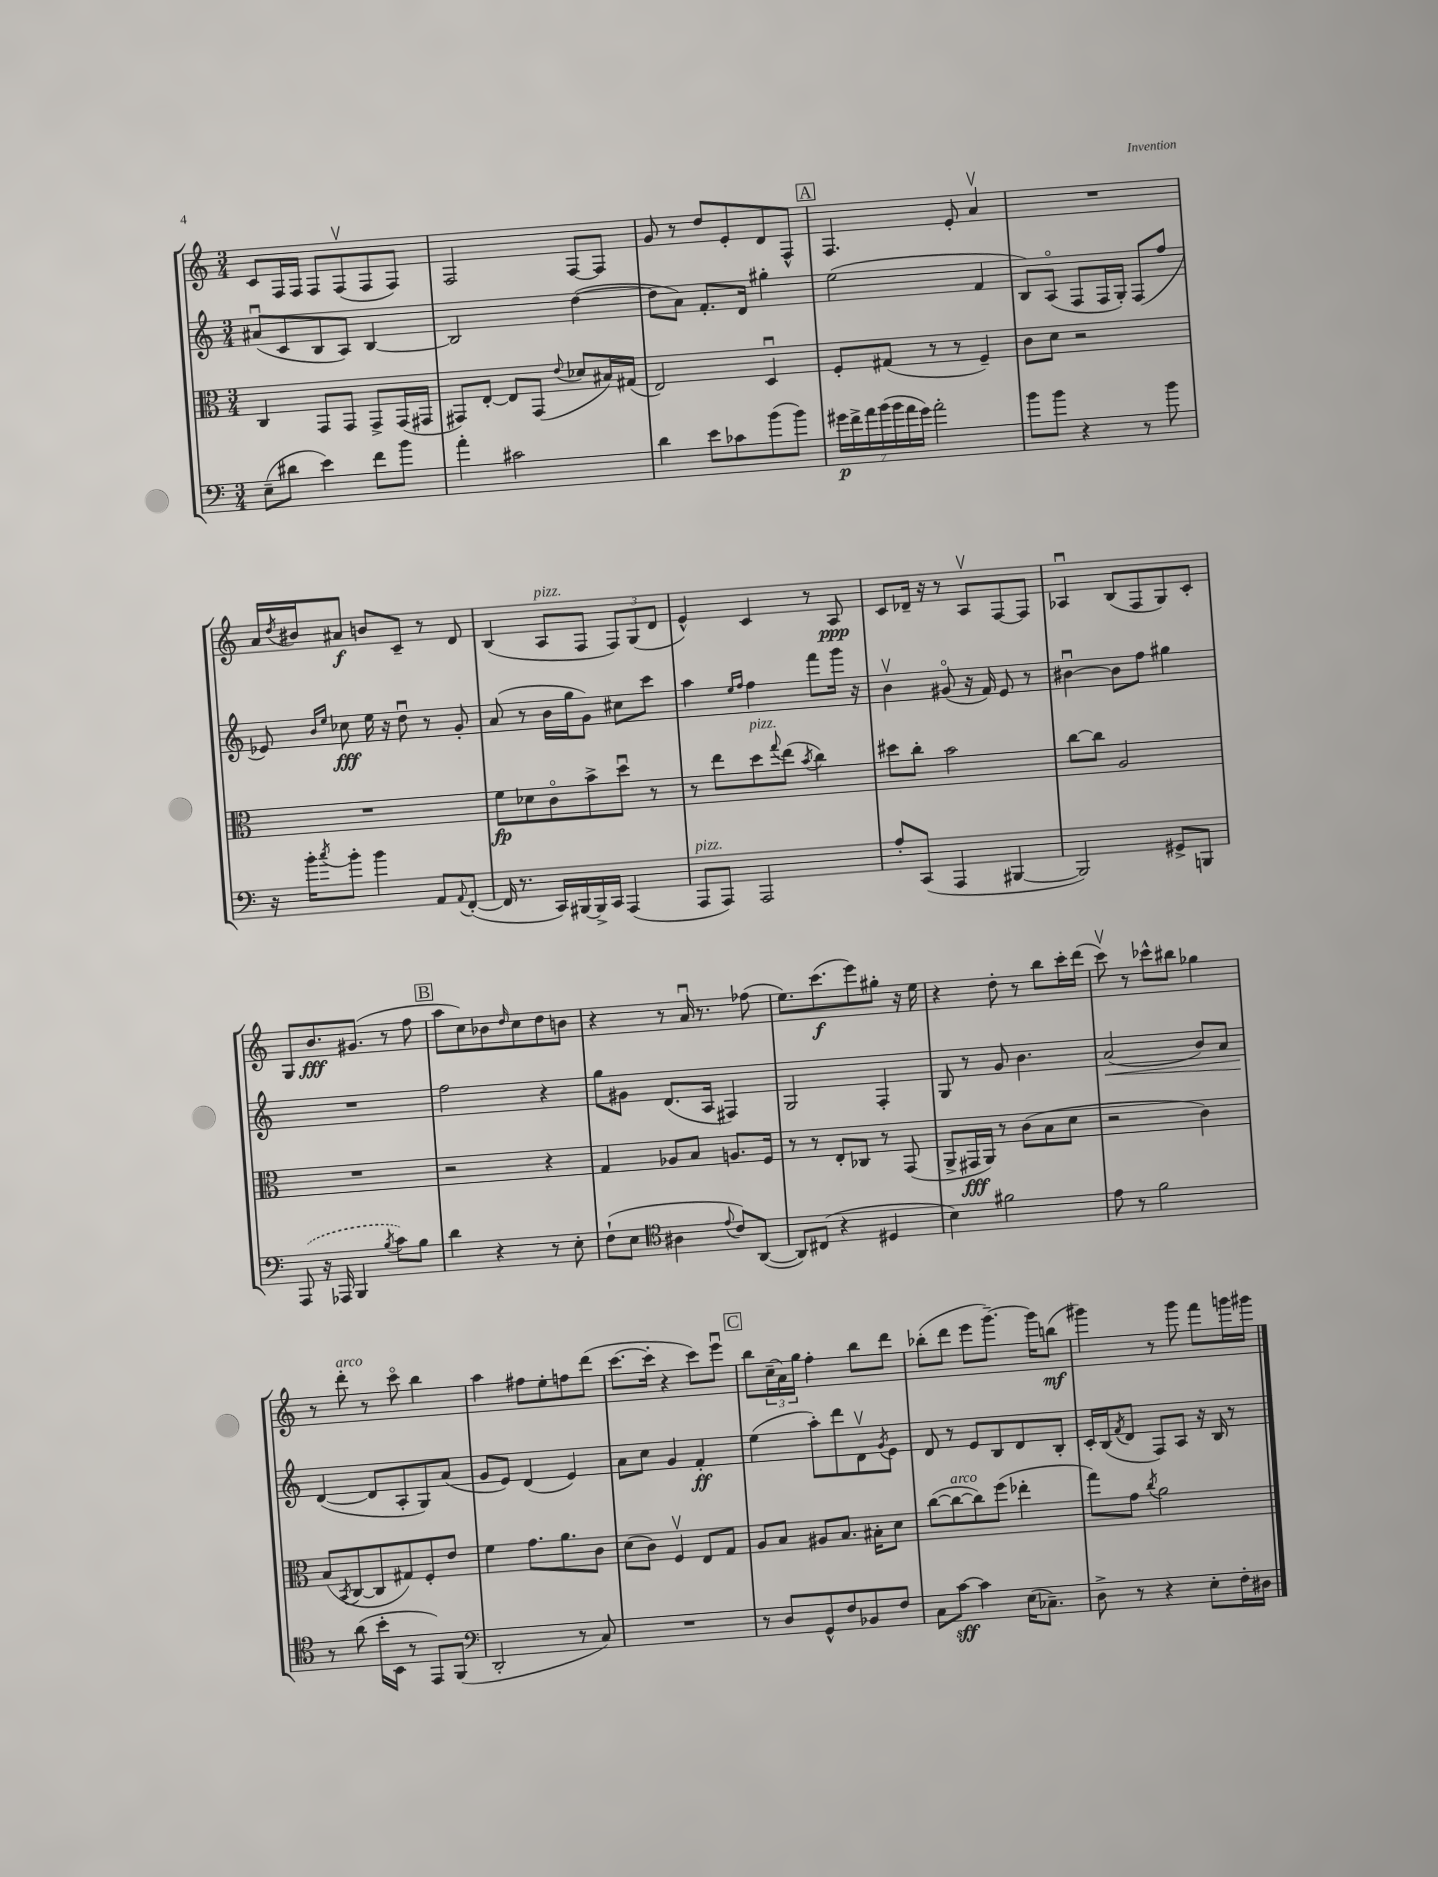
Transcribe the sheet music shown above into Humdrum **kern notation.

**kern	**dynam	**kern	**dynam	**kern	**dynam	**kern	**dynam
*part4	*part4	*part3	*part3	*part2	*part2	*part1	*part1
*staff4	*staff4	*staff3	*staff3	*staff2	*staff2	*staff1	*staff1
*clefF4	*	*clefC3	*	*clefG2	*	*clefG2	*
*k[]	*	*k[]	*	*k[]	*	*k[]	*
*M3/4	*	*M3/4	*	*M3/4	*	*M3/4	*
=2	=2	=2	=2	=2	=2	=2	=2
(8E~\L	.	4C/	.	(8a#Xu/L	.	8c/L	.
8d#X\J	.	.	.	8c/	.	16F/L	.
.	.	.	.	.	.	16F/JJ	.
4e\)	.	8GG/L	.	8B/	.	8F/L	.
.	.	8GG/J	.	8A/J)	.	(8Fv/	.
8f\L	.	8GG^/L	.	[4B/	.	8F/	.
8b\J	.	(16GG/L	.	.	.	8F/J)	.
.	.	16GG#X/JJ	.	.	.	.	.
=3	=3	=3	=3	=3	=3	=3	=3
4a'\	.	8GG#X/L)	.	2B/]	.	2F/	.
.	.	[8E'/J	.	.	.	.	.
2c#X\	.	8E/L]	.	.	.	.	.
.	.	(8GG#/J	.	.	.	.	.
.	.	8qqe/	.	.	.	.	.
.	.	8d-X/L	.	([4dd\	.	[8F/L	.
.	.	16B#X/L)	.	.	.	8F/J]	.
.	.	(16G#X/JJ	.	.	.	.	.
=4	=4	=4	=4	=4	=4	=4	=4
4d\	.	2E/)	.	8dd\L]	.	8g/	.
.	.	.	.	8a\J)	.	8r	.
8e\L	.	.	.	8.f'/L	.	8dd/L	.
8c-X\	.	.	.	.	.	8e'/	.
.	.	.	.	16d/Jk	.	.	.
(8b\	.	4Du/	.	4gg#X'\	.	8d/	.
8b\J)	.	.	.	.	.	8F^^/J	.
!!LO:REH:place=s1:t=A
=5	=5	=5	=5	=5	=5	=5	=5
28g#X\LL	p	8F'/L	.	(2ee\	.	4.F/	.
28f^\	.	.	.	.	.	.	.
28a\	.	.	.	.	.	.	.
(28b\	.	.	.	.	.	.	.
.	.	(8G#X/J	.	.	.	.	.
28b\	.	.	.	.	.	.	.
28a\	.	.	.	.	.	.	.
28g#\JJ)	.	.	.	.	.	.	.
2a'\	.	8r	.	.	.	.	.
.	.	8r	.	.	.	8e'/	.
.	.	4F~/)	.	4f/	.	4av/	.
=6	=6	=6	=6	=6	=6	=6	=6
8b\L	.	8c\L	.	8B/L)	.	2.r	.
8b\J	.	8d\J	.	(8A/J	.	.	.
4r	.	2r	.	8F/L	.	.	.
.	.	.	.	16F/L	.	.	.
.	.	.	.	16G'/JJ)	.	.	.
8r	.	.	.	(8F/L	.	.	.
8b\	.	.	.	8ff/J	.	.	.
!!LO:LB:g=z
=7	=7	=7	=7	=7	=7	=7	=7
16r	.	2.r	.	8e-X/)	.	16a/LL	.
.	.	.	.	.	.	8qdd/	.
16b'\KL	.	.	.	.	.	16b#X/J	.
.	.	.	.	16qqb/LL	.	.	.
8qcc/	.	.	.	16qqee/JJ	.	.	.
8b'\J	.	.	.	8cc-X\	fff	8a#X/J	f
4b\	.	.	.	16ee\	.	8bn/L	.
.	.	.	.	16r	.	.	.
.	.	.	.	8ddu\	.	8c~/J	.
8AA/L	.	.	.	8r	.	8r	.
8qqAA/	.	.	.	.	.	.	.
([8FF'/J	.	.	.	8g'/	.	8d/	.
=8	=8	=8	=8	=8	=8	=8	=8
16FF/]	.	8f\L	fp	(8a/	.	(4B/	.
8.r	.	.	.	.	.	.	.
.	.	8d-X\	.	8r	.	.	.
!	!	!	!	!	!	!LO:TX:a:i:t=pizz.	!
16CC/LL)	.	8c\	.	16b\LL	.	8A/L	.
[16BBB#X/	.	.	.	16gg\J	.	.	.
16BBB#^/]	.	8b^\	.	8g\J)	.	8F/J	.
16CC/JJ	.	.	.	.	.	.	.
(4AAA/	.	8ddu\J	.	8cc#X\L	.	12F/L)	.
.	.	.	.	.	.	(12G/	.
.	.	8r	.	8ccc\J	.	.	.
.	.	.	.	.	.	12d/J	.
=9	=9	=9	=9	=9	=9	=9	=9
!LO:TX:a:i:t=pizz.	!	!	!	!	!	!	!
8AAA/L	.	8r	.	4aa\	.	4e^^/)	.
8AAA/J)	.	8ee\L	.	.	.	.	.
.	.	.	.	16qqee/LL	.	.	.
.	.	.	.	16qqff/JJ	.	.	.
!	!	!LO:TX:a:i:t=pizz.	!	!	!	!	!
2AAA/	.	8dd\	.	4ff\	.	4c/	.
.	.	8qqgg/	.	.	.	.	.
.	.	(8ee\J	.	.	.	.	.
.	.	8qb/	.	.	.	.	.
.	.	4cc\)	.	8fff\L	.	8r	.
.	.	.	.	16ggg\Jk	.	8A/	ppp
.	.	.	.	16r	.	.	.
=10	=10	=10	=10	=10	=10	=10	=10
8A'/L	.	8dd#X\L	.	4bv\	.	8c/L	.
(8CC/J	.	8cc'\J	.	.	.	16d-X~/Jk	.
.	.	.	.	.	.	16r	.
4AAA/	.	2b\	.	(8g#X/	.	8r	.
.	.	.	.	16r	.	8Av/L	.
.	.	.	.	16f/)	.	.	.
[4BBB#X/	.	.	.	8e/	.	[8F/	.
.	.	.	.	8r	.	8F/J]	.
=11	=11	=11	=11	=11	=11	=11	=11
2BBB#/])	.	[8cc\L	.	[4b#Xu\	.	4A-Xu/	.
.	.	8cc\J]	.	.	.	.	.
.	.	2A/	.	8b#\L]	.	(8B/L	.
.	.	.	.	8ff\J	.	8F/	.
8GG#X^/L	.	.	.	4gg#X\	.	8G/)	.
8BBBn/J	.	.	.	.	.	8c'/J	.
!!LO:LB:g=z
=12	=12	=12	=12	=12	=12	=12	=12
(8AAA/	.	2.r	.	2.r	.	8G/L	.
16r	.	.	.	.	.	8.b/	fff
16AAA-X/	.	.	.	.	.	.	.
4BBB/	.	.	.	.	.	.	.
.	.	.	.	.	.	(8.g#X/J	.
8qB/	.	.	.	.	.	.	.
8c\L)	.	.	.	.	.	8r	.
8B\J	.	.	.	.	.	8ff\	.
!!LO:REH:place=s1:t=B
=13	=13	=13	=13	=13	=13	=13	=13
4d\	.	2r	.	2ff\	.	8aa\L	.
.	.	.	.	.	.	8cc\)	.
4r	.	.	.	.	.	8b-X\	.
.	.	.	.	.	.	16qqdd/	.
.	.	.	.	.	.	8cc\	.
8r	.	4r	.	4r	.	8dd\	.
8E'\	.	.	.	.	.	8bn\J	.
=14	=14	=14	=14	=14	=14	=14	=14
(8F`\L	.	4G/	.	8gg\L	.	4r	.
8E\J	.	.	.	8g#X\J	.	.	.
*clefC4	*	*	*	*	*	*	*
4A#X\	.	8A-X/L	.	(8.d/L	.	8r	.
.	.	8B/J	.	.	.	16au/	.
.	.	.	.	16A/Jk	.	8.r	.
8qqe/	.	.	.	.	.	.	.
8c/L)	.	8.An/L	.	4F#X/)	.	.	.
([8AA/J	.	.	.	.	.	(8ff-X\	.
.	.	16F/Jk	.	.	.	.	.
=15	=15	=15	=15	=15	=15	=15	=15
8AA/L])	.	8r	.	2G/	.	8.ee\L)	.
(8C#X/J	.	8r	.	.	.	.	.
.	.	.	.	.	.	(8.ccc\	f
4r	.	8E'/L	.	.	.	.	.
.	.	8C-X/J	.	.	.	8eee\)	.
4D#X/	.	8r	.	4F'/	.	8gg#X'\J	.
.	.	(8GG/	.	.	.	16r	.
.	.	.	.	.	.	16ee\	.
=16	=16	=16	=16	=16	=16	=16	=16
4B\)	.	8AA^/L	.	8G/	.	4r	.
.	.	16GG#X/L	fff	8r	.	.	.
.	.	16AA/JJ)	.	.	.	.	.
2f#X\	.	8r	.	8g/	.	8dd'\	.
.	.	(8c\L	.	4.b\	.	8r	.
.	.	8B\	.	.	.	8bb\L	.
.	.	8d\J	.	.	.	16ccc'\L	.
.	.	.	.	.	.	(16ddd\JJ	.
=17	=17	=17	=17	=17	=17	=17	=17
!	!	!	!	!	!LO:HP:b	!	!
8e\	.	2r	.	(2a/	<	8cccv\)	.
8r	.	.	.	.	.	8r	.
2f\	.	.	.	.	.	8ccc-X^^\L	.
.	.	.	.	.	.	8bb#X\J	.
.	.	4c\)	.	8b/L)	.	4gg-X\	.
.	.	.	.	8a/J	.	.	.
!!LO:LB:g=z
=18	=18	=18	=18	=18	=18	=18	=18
8r	.	(8B/L	.	([4d/	.	8r	.
.	.	8qBB/	.	.	.	.	.
!	!	!	!	!	!	!LO:TX:a:i:t=arco	!
(8a\	.	[8C/	.	.	.	8ddd'\	.
16b'\LL	.	8C/]	.	8d/L]	[	8r	.
16BB\JJ	.	.	.	.	.	.	.
8r	.	8G#X/)	.	8A'/	.	8ccc\	.
8EE/L)	.	8F'/	.	8G/)	.	4bb\	.
(8FF/J	.	8e/J	.	(8a/J	.	.	.
=19	=19	=19	=19	=19	=19	=19	=19
*clefF4	*	*	*	*	*	*	*
2DD'/	.	4f\	.	8g/L	.	4aa\	.
.	.	.	.	8e/J)	.	.	.
.	.	8.g\L	.	(4d/	.	8ff#X\L	.
.	.	.	.	.	.	8ee'\	.
.	.	8.a\	.	.	.	.	.
8r	.	.	.	4e/)	.	8ffn\	.
8C/)	.	8c\J	.	.	.	(8ddd\J	.
=20	=20	=20	=20	=20	=20	=20	=20
2.r	.	(8d\L	.	8a\L	.	[8.ccc\L	.
.	.	8c\J)	.	8cc\J	.	.	.
.	.	.	.	.	.	16ccc'\Jk]	.
.	.	4Fv/	.	4g/	.	4r	.
.	.	8E/L	.	4f'/	ff	8ccc\L)	.
.	.	8G/J	.	.	.	8eeeu\J	.
!!LO:REH:place=s1:t=C
=21	=21	=21	=21	=21	=21	=21	=21
8r	.	8A/L	.	(4ee\	.	8bb\L	.
8D/L	.	8B/J	.	.	.	(24cc~\L	.
.	.	.	.	.	.	24a\)	.
.	.	.	.	.	.	24gg\JJ	.
8GG^^/	.	8A#X/L	.	8aa'\L)	.	4ff'\	.
8F/	.	8.B/J	.	8ddd\	.	.	.
8BB-X/	.	.	.	8dv\	.	8bb\L	.
.	.	16B#X'\KL	.	.	.	.	.
.	.	.	.	8qg/	.	.	.
8F/J	.	8d\J	.	8e\J	.	8ddd\J	.
=22	=22	=22	=22	=22	=22	=22	=22
8C\L	.	([8cc\L	.	8d/	.	(8bb-X'\L	.
!	!	!LO:TX:a:i:t=arco	!	!	!	!	!
[8c\J	sff	8cc\_	.	8r	.	8ddd\J	.
4c\]	.	8cc\])	.	8e/L	.	8eee\L	.
.	.	(8ff\J	.	8B/	.	[8.ggg~\J)	.
(16E\KL	.	4ee-X'\	.	8d/	.	.	.
8.C-X~\J)	.	.	.	.	.	16ggg\KL]	.
.	.	.	.	8B'/J	.	(8bbn\J	mf
=23	=23	=23	=23	=23	=23	=23	=23
8D^\	.	8gg\L)	.	16c'/LL	.	4ggg#X\)	.
.	.	.	.	(16B/J	.	.	.
.	.	.	.	8qf/	.	.	.
8r	.	8g\J	.	8d/J	.	.	.
.	.	8qcc/	.	.	.	.	.
4r	.	2a\	.	8F/L)	.	8r	.
.	.	.	.	8A/J	.	8ggg#\	.
8E'\L	.	.	.	16r	.	8fff\L	.
.	.	.	.	16B/	.	.	.
16F'\L	.	.	.	8r	.	16gggn\L	.
16D#X\JJ	.	.	.	.	.	16ggg#X\JJ	.
==	==	==	==	==	==	==	==
*-	*-	*-	*-	*-	*-	*-	*-
